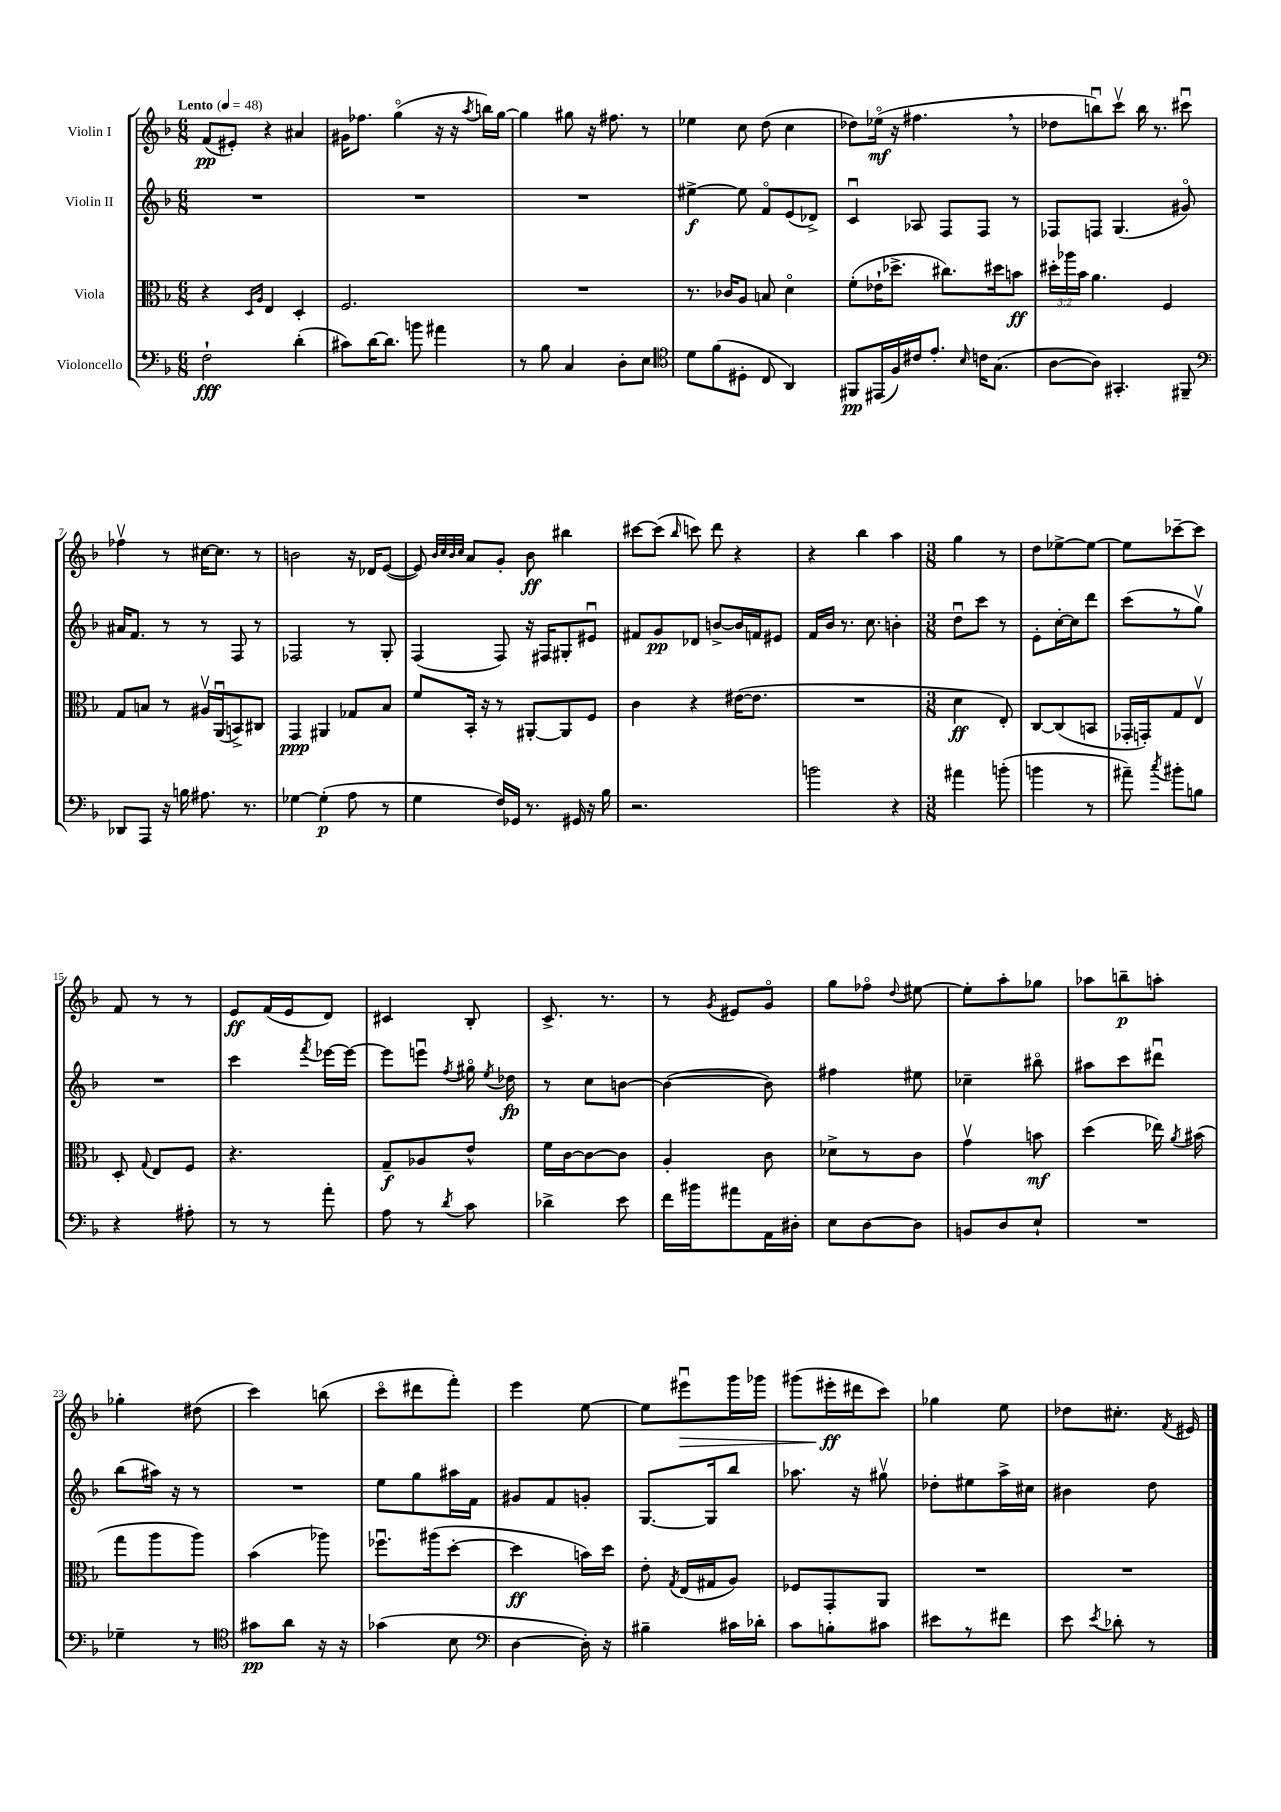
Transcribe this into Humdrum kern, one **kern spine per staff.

**kern	**dynam	**kern	**dynam	**kern	**dynam	**kern	**dynam
*part4	*part4	*part3	*part3	*part2	*part2	*part1	*part1
*staff4	*staff4	*staff3	*staff3	*staff2	*staff2	*staff1	*staff1
*I"Violoncello	*	*I"Viola	*	*I"Violin II	*	*I"Violin I	*
*clefF4	*	*clefC3	*	*clefG2	*	*clefG2	*
*k[b-]	*	*k[b-]	*	*k[b-]	*	*k[b-]	*
*M6/8	*	*M6/8	*	*M6/8	*	*M6/8	*
*MM48	*	*MM48	*	*MM48	*	*MM48	*
=1	=1	=1	=1	=1	=1	=1	=1
!	!	!	!	!	!	!LO:TX:a:B:t=Lento	!
2F`\	fff	4r	.	2.r	.	(8f/L	pp
.	.	.	.	.	.	8e#X'/J)	.
.	.	16qqD/LL	.	.	.	.	.
.	.	16qqA/JJ	.	.	.	.	.
.	.	4E/	.	.	.	4r	.
(4d'\	.	4D'/	.	.	.	4a#X/	.
=2	=2	=2	=2	=2	=2	=2	=2
8c#X\L)	.	2.F/	.	2.r	.	16g#X\KL	.
.	.	.	.	.	.	8.ff-X\J	.
[16d\K	.	.	.	.	.	.	.
8.d\J]	.	.	.	.	.	.	.
.	.	.	.	.	.	(4gg\	.
8bn\	.	.	.	.	.	.	.
4a#X\	.	.	.	.	.	16r	.
.	.	.	.	.	.	16r	.
.	.	.	.	.	.	8qaa/	.
.	.	.	.	.	.	16bbn\LL)	.
.	.	.	.	.	.	[16gg\JJ	.
=3	=3	=3	=3	=3	=3	=3	=3
8r	.	2.r	.	2.r	.	4gg\]	.
8B-\	.	.	.	.	.	.	.
4C/	.	.	.	.	.	8gg#X\	.
.	.	.	.	.	.	16r	.
.	.	.	.	.	.	8.ff#X\	.
8D'\L	.	.	.	.	.	.	.
8E\J	.	.	.	.	.	8r	.
=4	=4	=4	=4	=4	=4	=4	=4
*clefC4	*	*	*	*	*	*	*
8d\L	.	8.r	.	[4ee#X^\	f	4ee-X\	.
(8f\	.	.	.	.	.	.	.
.	.	16c-X/KL	.	.	.	.	.
8D#X'\J	.	8A/J	.	8ee#\]	.	8cc\	.
8C/	.	8Bn/	.	8f/L	.	(8dd\	.
4AA/)	.	4d\	.	(8e/	.	4cc\	.
.	.	.	.	8d-X^/J)	.	.	.
=5	=5	=5	=5	=5	=5	=5	=5
8FF#X/L	pp	(8f'\L	.	4cu/	.	8dd-X\L)	.
(16EE#X/L	.	16e-X`\K	.	.	.	(16ee-X\Jk	mf
16F/)	.	8.dd-X^\J	.	.	.	16r	.
16c#X/J	.	.	.	8A-X/	.	4.ff#X,\	.
8.e'/J	.	.	.	.	.	.	.
.	.	8.cc#X\L)	.	8F/L	.	.	.
16qqB-/	.	.	.	.	.	.	.
16cn\KL	.	.	.	8F/J	.	.	.
(8.G\J	.	16dd#X\k	.	.	.	.	.
.	.	8bn\J	ff	8r	.	8r	.
=6	=6	=6	=6	=6	=6	=6	=6
[8A\L	.	24dd#X'\LL	.	8F-X/L	.	8dd-X\L	.
.	.	24aa-X\	.	.	.	.	.
.	.	24b-\JJ	.	.	.	.	.
8A\J])	.	4.a\	.	8Fn/J	.	8bbnu\)	.
4.GG#X'/	.	.	.	(4.G/	.	8cccv\J	.
.	.	.	.	.	.	16bb\	.
.	.	.	.	.	.	8.r	.
.	.	4F/	.	.	.	.	.
8FF#X~/	.	.	.	8g#X/)	.	8ccc#Xu\	.
!!LO:LB:g=z
=7	=7	=7	=7	=7	=7	=7	=7
*clefF4	*	*	*	*	*	*	*
8DD-X/L	.	8G/L	.	16a#X/KL	.	4ff-Xv\	.
.	.	.	.	8.f/J	.	.	.
8AAA/J	.	8Bn/J	.	.	.	.	.
16r	.	8r	.	8r	.	8r	.
16Bn\	.	.	.	.	.	.	.
8.A#X\	.	16A#Xv/LL	.	8r	.	[16cc#X\KL	.
.	.	(16AAu/J	.	.	.	8.cc#\J]	.
.	.	8BBn^/)	.	8F/	.	.	.
8.r	.	.	.	.	.	.	.
.	.	8C#X/J	.	8r	.	8r	.
=8	=8	=8	=8	=8	=8	=8	=8
[4G-X\	.	4GG/	ppp	2F-X/	.	2bn\	.
(4G-'\]	p	4AA#X/	.	.	.	.	.
8A\	.	8G-X/L	.	8r	.	16r	.
.	.	.	.	.	.	16d-X/KL	.
8r	.	8B-/J	.	8G'/	.	([8e/J	.
=9	=9	=9	=9	=9	=9	=9	=9
4G\	.	8f/L	.	(4F/	.	8e/])	.
.	.	.	.	.	.	32qqb-/LLL	.
.	.	.	.	.	.	32qqcc/	.
.	.	.	.	.	.	32qqb-/	.
.	.	.	.	.	.	32qqcc/JJJ	.
.	.	16BB-'/Jk	.	.	.	8a/L	.
.	.	16r	.	.	.	.	.
16F/LL)	.	8r	.	8F/)	.	8g'/J	.
16GG-X/JJ	.	.	.	.	.	.	.
8.r	.	[8AA#X'/L	.	16r	.	8b-\	ff
.	.	.	.	16F#X/KL	.	.	.
.	.	8AA#/]	.	8G#X'/	.	4bb#X\	.
16GG#X/	.	.	.	.	.	.	.
16r	.	8F/J	.	8e#Xu/J	.	.	.
16B-\	.	.	.	.	.	.	.
=10	=10	=10	=10	=10	=10	=10	=10
2.r	.	4c\	.	8f#X/L	.	[8ccc#X\L	.
.	.	.	.	8g/	pp	(8ccc#\J]	.
.	.	.	.	.	.	16qqbb-/	.
.	.	4r	.	8d-X/J	.	8cccn\)	.
.	.	.	.	[8bn^/L	.	8ddd\	.
.	.	([16e#X\KL	.	16b/L]	.	4r	.
.	.	8.e#\J]	.	16fn/J	.	.	.
.	.	.	.	8e#X/J	.	.	.
=11	=11	=11	=11	=11	=11	=11	=11
2bn\	.	2.r	.	16f/LL	.	4r	.
.	.	.	.	16b-/JJ	.	.	.
.	.	.	.	8.r	.	.	.
.	.	.	.	.	.	4bb-\	.
.	.	.	.	8.cc\	.	.	.
4r	.	.	.	4bn'\	.	4aa\	.
=12	=12	=12	=12	=12	=12	=12	=12
*M3/8	*	*M3/8	*	*M3/8	*	*M3/8	*
4a#X\	.	4d\	ff	8ddu\L	.	4gg\	.
.	.	.	.	8ccc\J	.	.	.
(8bn'\	.	8E'/)	.	8r	.	8r	.
=13	=13	=13	=13	=13	=13	=13	=13
4bn\	.	[8C/L	.	8e'\L	.	8dd\L	.
.	.	(8C/]	.	[16cc'\L	.	[8ee-X^\	.
.	.	.	.	16cc\J]	.	.	.
8r	.	8BBn/J	.	8ddd\J	.	8ee-\J_	.
=14	=14	=14	=14	=14	=14	=14	=14
8a#X~\)	.	16GG-X'/LL	.	(8ccc\L	.	8ee-\L]	.
.	.	16GGn'/J)	.	.	.	.	.
8qcc/	.	.	.	.	.	.	.
8b#X'\L	.	8G/	.	8r	.	[8ccc-X~\	.
8Bn\J	.	8Ev/J	.	8ggv\J)	.	8ccc-\J]	.
!!LO:LB:g=z
=15	=15	=15	=15	=15	=15	=15	=15
4r	.	8D'/	.	4.r	.	8f/	.
.	.	8qqG/	.	.	.	.	.
.	.	8E/L	.	.	.	8r	.
8A#X'\	.	8F/J	.	.	.	8r	.
=16	=16	=16	=16	=16	=16	=16	=16
8r	.	4.r	.	4ccc\	.	8e/L	ff
8r	.	.	.	.	.	(16f/L	.
.	.	.	.	.	.	16e/J	.
.	.	.	.	8qfff/	.	.	.
8a'\	.	.	.	[16eee-X\LL	.	8d/J)	.
.	.	.	.	16eee-\JJ_	.	.	.
=17	=17	=17	=17	=17	=17	=17	=17
8A\	.	8G~/L	f	8eee-\L]	.	4c#X/	.
8r	.	8A-X/	.	8eeenu\J	.	.	.
8qd/	.	.	.	8qff/	.	.	.
8c\	.	8e^^/J	.	16gg#X\	.	8B-'/	.
.	.	.	.	8qee/	.	.	.
.	.	.	.	16dd-X\	fp	.	.
=18	=18	=18	=18	=18	=18	=18	=18
4d-X^\	.	16f\LL	.	8r	.	8.c^/	.
.	.	[16c\J	.	.	.	.	.
.	.	8c\_	.	8cc\L	.	.	.
.	.	.	.	.	.	8.r	.
8e\	.	8c\J]	.	[8bn\J	.	.	.
=19	=19	=19	=19	=19	=19	=19	=19
16f\LL	.	4A'/	.	(4b\_	.	8r	.
16b#X\J	.	.	.	.	.	.	.
.	.	.	.	.	.	8qg/	.
8a#X\	.	.	.	.	.	8e#X/L	.
16AA\L	.	8c\	.	8b\])	.	8g/J	.
16D#X'\JJ	.	.	.	.	.	.	.
=20	=20	=20	=20	=20	=20	=20	=20
8E\L	.	8d-X^\L	.	4ff#X\	.	8gg\L	.
[8D\	.	8r	.	.	.	8ff-X\J	.
.	.	.	.	.	.	8qqdd/	.
8D\J]	.	8c\J	.	8ee#X\	.	[8ee#X\	.
=21	=21	=21	=21	=21	=21	=21	=21
8BBn/L	.	4gv\	.	4cc-X~\	.	8ee#'\L]	.
8D/	.	.	.	.	.	8aa'\	.
8E`/J	.	8bn\	mf	8bb#X\	.	8gg-X\J	.
=22	=22	=22	=22	=22	=22	=22	=22
4.r	.	(4dd\	.	8aa#X\L	.	8aa-X\L	.
.	.	.	.	8ccc\	.	8bbn~\	p
.	.	16ee-X\)	.	8ddd#Xu\J	.	8aan'\J	.
.	.	8qa/	.	.	.	.	.
.	.	(16b#X\	.	.	.	.	.
!!LO:LB:g=z
=23	=23	=23	=23	=23	=23	=23	=23
4G-X~\	.	8gg\L	.	(8bb-\L	.	4gg-X'\	.
.	.	8aa\	.	16aa#X\Jk)	.	.	.
.	.	.	.	16r	.	.	.
8r	.	8aa\J)	.	8r	.	(8dd#X\	.
=24	=24	=24	=24	=24	=24	=24	=24
*clefC4	*	*	*	*	*	*	*
8g#X\L	pp	(4b-\	.	4.r	.	4ccc\)	.
8a\J	.	.	.	.	.	.	.
16r	.	8aa-X\)	.	.	.	(8bbn\	.
16r	.	.	.	.	.	.	.
=25	=25	=25	=25	=25	=25	=25	=25
(4g-X\	.	8.ff-Xu\L	.	8ee\L	.	8ccc\L	.
.	.	.	.	8gg\	.	8ddd#X\	.
.	.	(16aa#X\k	.	.	.	.	.
8B-\	.	[8dd'\J	.	16aa#X\L	.	8fff'\J)	.
.	.	.	.	16f\JJ	.	.	.
=26	=26	=26	=26	=26	=26	=26	=26
*clefF4	*	*	*	*	*	*	*
[4D\	.	4dd\]	ff	8g#X/L	.	4eee\	.
.	.	.	.	8f/	.	.	.
16D'\])	.	16bn\LL)	.	8gn'/J	.	[8ee\	.
16r	.	16dd\JJ	.	.	.	.	.
=27	=27	=27	=27	=27	=27	=27	=27
4B#X~\	.	8e'\	.	[8.G/L	.	8ee\L]	.
.	.	8qG/	.	.	.	.	.
!	!	!	!	!	!	!	!LO:HP:b
.	.	(16E/LL	.	.	.	8eee#Xu\	>
.	.	16G#X/J	.	16G/k]	.	.	.
16c#X\LL	.	8A/J)	.	8bb-/J	.	16ggg\L	.
16d-X'\JJ	.	.	.	.	.	16ggg-X\JJ	.
=28	=28	=28	=28	=28	=28	=28	=28
8c\L	.	8F-X/L	.	8.aa-X\	.	(8ggg#X\L	.
8Bn'\	.	8GG'/	.	.	.	16eee#X'\L	ff
.	.	.	.	16r	.	16ddd#X\J	]
8c#X\J	.	8AA/J	.	8gg#Xv\	.	8ccc\J)	.
=29	=29	=29	=29	=29	=29	=29	=29
8e#X\L	.	4.r	.	8dd-X'\L	.	4gg-X\	.
8r	.	.	.	8ee#X\	.	.	.
8f#X\J	.	.	.	16aa^\L	.	8ee\	.
.	.	.	.	16cc#X\JJ	.	.	.
=30	=30	=30	=30	=30	=30	=30	=30
8e\	.	4.r	.	4b#X\	.	8dd-X\L	.
8qe/	.	.	.	.	.	.	.
8d-X'\	.	.	.	.	.	8.cc#X'\J	.
8r	.	.	.	8dd\	.	.	.
.	.	.	.	.	.	8qf/	.
.	.	.	.	.	.	16e#X/	.
==	==	==	==	==	==	==	==
*-	*-	*-	*-	*-	*-	*-	*-
